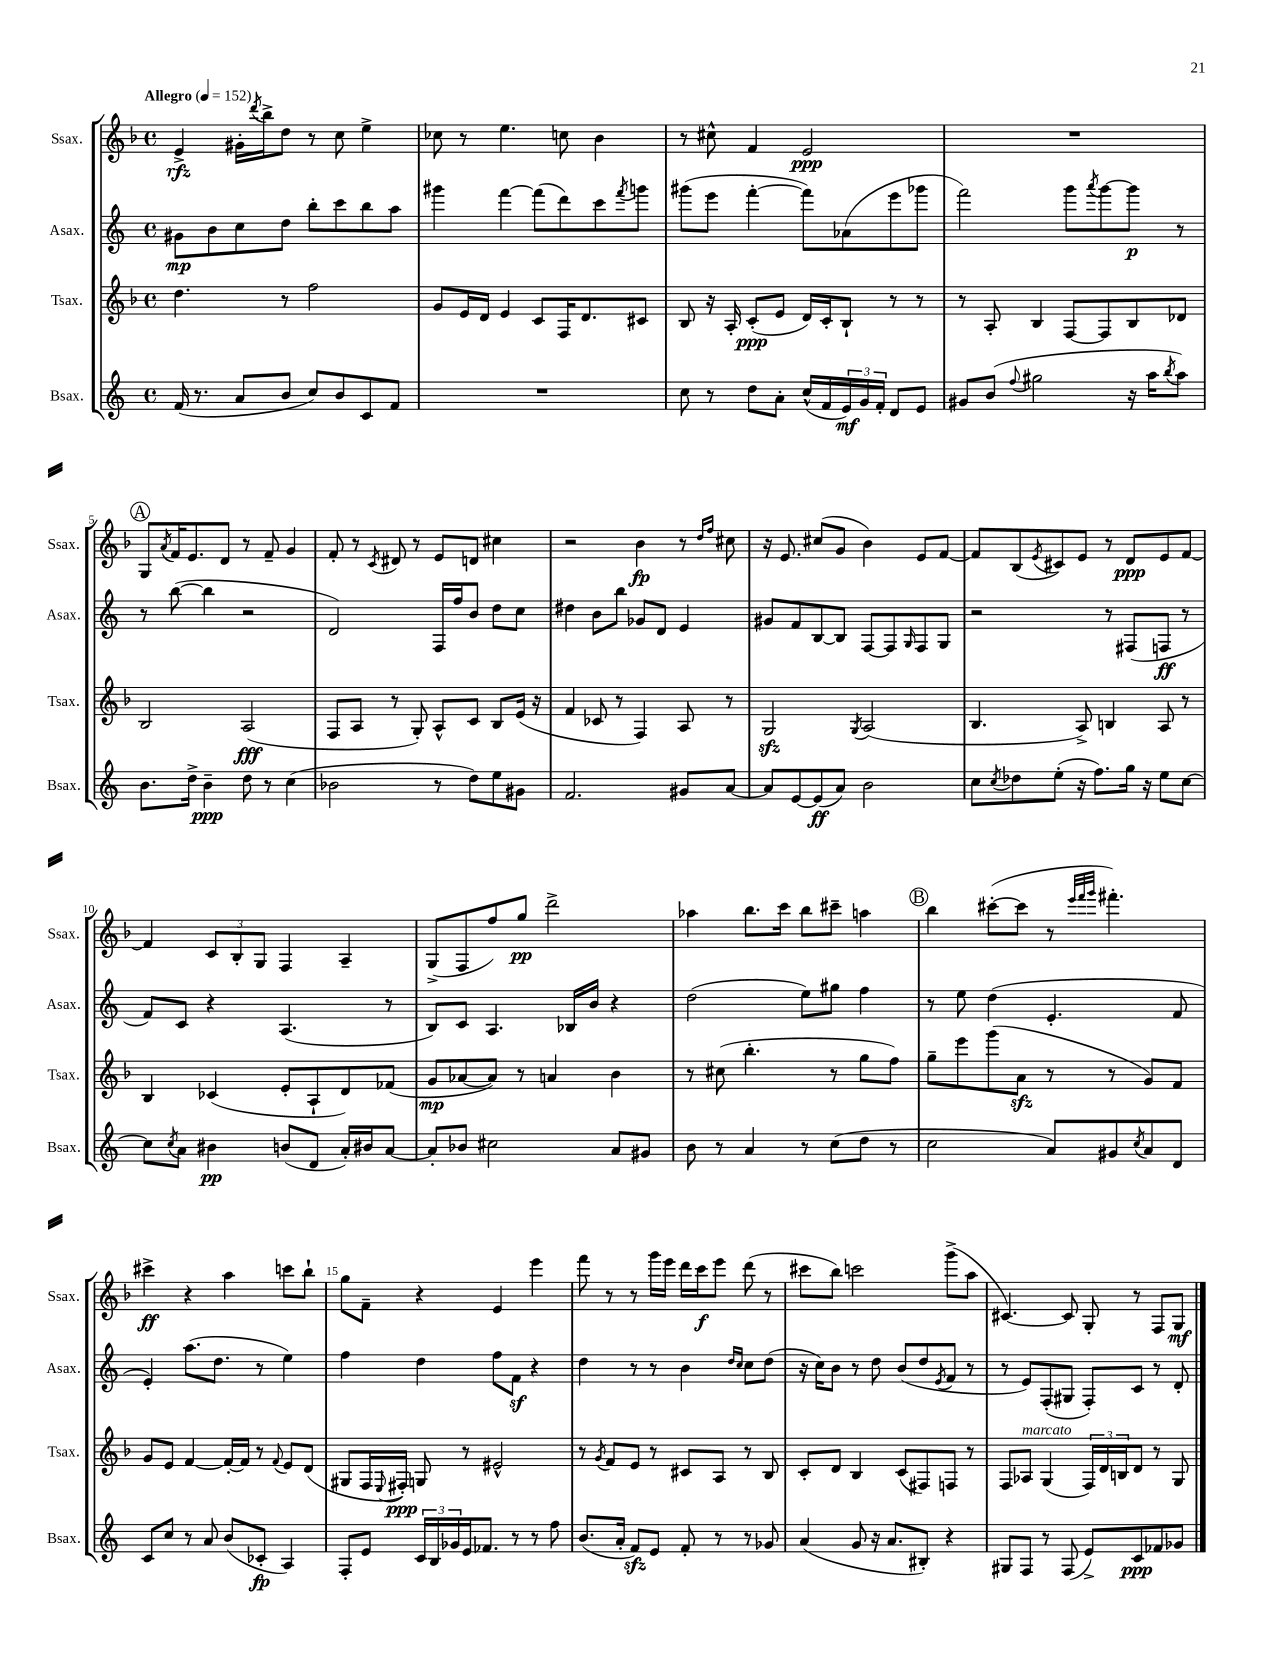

**kern	**dynam	**kern	**dynam	**kern	**dynam	**kern	**dynam
*part4	*part4	*part3	*part3	*part2	*part2	*part1	*part1
*staff4	*staff4	*staff3	*staff3	*staff2	*staff2	*staff1	*staff1
*I"Bsax.	*	*I"Tsax.	*	*I"Asax.	*	*I"Ssax.	*
*I'Bsax.	*	*I'Tsax.	*	*I'Asax.	*	*I'Ssax.	*
*clefG2	*	*clefG2	*	*clefG2	*	*clefG2	*
*k[]	*	*k[b-]	*	*k[]	*	*k[b-]	*
*M4/4	*	*M4/4	*	*M4/4	*	*M4/4	*
*met(c)	*	*met(c)	*	*met(c)	*	*met(c)	*
*MM152	*	*MM152	*	*MM152	*	*MM152	*
=1	=1	=1	=1	=1	=1	=1	=1
!	!	!	!	!	!	!LO:TX:a:B:t=Allegro	!
(16f/	.	4.dd\	.	8g#X\L	mp	4e^/	rfz
8.r	.	.	.	.	.	.	.
.	.	.	.	8b\	.	.	.
8a/L	.	.	.	8cc\	.	16g#X'\LL	.
.	.	.	.	.	.	8qddd/	.
.	.	.	.	.	.	16bb-^\J	.
8b/J	.	8r	.	8dd\J	.	8dd\J	.
8cc/L)	.	2ff\	.	8bb'\L	.	8r	.
8b/	.	.	.	8ccc\	.	8cc\	.
8c/	.	.	.	8bb\	.	4ee^\	.
8f/J	.	.	.	8aa\J	.	.	.
=2	=2	=2	=2	=2	=2	=2	=2
1r	.	8g/L	.	4ggg#X\	.	8cc-X\	.
.	.	16e/L	.	.	.	8r	.
.	.	16d/JJ	.	.	.	.	.
.	.	4e/	.	[4fff\	.	4.ee\	.
.	.	8c/L	.	(8fff\L]	.	.	.
.	.	16F/K	.	8ddd\)	.	8ccn\	.
.	.	8.d/	.	.	.	.	.
.	.	.	.	8ccc\	.	4b-\	.
.	.	.	.	8qfff/	.	.	.
.	.	8c#X/J	.	8gggn\J	.	.	.
=3	=3	=3	=3	=3	=3	=3	=3
8cc\	.	8B-/	.	(8ggg#X\L	.	8r	.
8r	.	16r	.	8eee\J	.	8cc#X^^\	.
.	.	16A'/	.	.	.	.	.
8dd\L	.	(8c'/L	ppp	[4fff'\	.	4f/	.
8a'\J	.	8e/J	.	.	.	.	.
(16cc^^/LL	.	16d/LL)	.	8fff\L])	.	2e/	ppp
16f/	.	16c'/J	.	.	.	.	.
24e/)	mf	8B-`/J	.	(8a-X\	.	.	.
24g/	.	.	.	.	.	.	.
24f'/JJ	.	.	.	.	.	.	.
8d/L	.	8r	.	8eee\	.	.	.
8e/J	.	8r	.	8ggg-X\J	.	.	.
=4	=4	=4	=4	=4	=4	=4	=4
8g#X/L	.	8r	.	2fff\)	.	1r	.
(8b/J	.	8A'/	.	.	.	.	.
8qqff/	.	.	.	.	.	.	.
2gg#X\	.	4B-/	.	.	.	.	.
.	.	[8F/L	.	8ggg\L	.	.	.
.	.	.	.	8qaaa/	.	.	.
.	.	8F/]	.	[8ggg\	.	.	.
16r	.	8B-/	.	8ggg\J]	p	.	.
16aa\KL	.	.	.	.	.	.	.
8qbb/	.	.	.	.	.	.	.
8aa\J)	.	8d-X/J	.	8r	.	.	.
!!LO:LB:g=z
!!LO:REH:place=s1:t=A
=5	=5	=5	=5	=5	=5	=5	=5
8.b\L	.	2B-/	.	8r	.	8G/L	.
.	.	.	.	.	.	8qa/	.
.	.	.	.	([8bb\	.	16f/K	.
16dd^\Jk	.	.	.	.	.	8.e/	.
4b~\	ppp	.	.	4bb\]	.	.	.
.	.	.	.	.	.	8d/J	.
8dd\	.	(2A/	fff	2r	.	8r	.
8r	.	.	.	.	.	8f~/	.
(4cc\	.	.	.	.	.	4g/	.
=6	=6	=6	=6	=6	=6	=6	=6
2b-X\	.	8F/L	.	2d/)	.	8f'/	.
.	.	8A/J	.	.	.	8r	.
.	.	.	.	.	.	8qc/	.
.	.	8r	.	.	.	8d#X/	.
.	.	8G'/)	.	.	.	8r	.
8r	.	8A^^/L	.	16F/LL	.	8e/L	.
.	.	.	.	16ff/J	.	.	.
8dd\L)	.	8c/J	.	8b/J	.	8dn/J	.
8ee\	.	8B-/L	.	8dd\L	.	4cc#X\	.
8g#X\J	.	(16e/Jk	.	8cc\J	.	.	.
.	.	16r	.	.	.	.	.
=7	=7	=7	=7	=7	=7	=7	=7
2.f/	.	4f/	.	4dd#X\	.	2r	.
.	.	8c-X/	.	8b\L	.	.	.
.	.	8r	.	8bb\J	.	.	.
.	.	4F/)	.	8g-X/L	.	4b-\	fp
.	.	.	.	8d/J	.	.	.
8g#X/L	.	8A/	.	4e/	.	8r	.
.	.	.	.	.	.	16qqdd/LL	.
.	.	.	.	.	.	16qqff/JJ	.
[8a/J	.	8r	.	.	.	8cc#X\	.
=8	=8	=8	=8	=8	=8	=8	=8
8a/L]	.	2Gzz/	.	8g#X/L	.	16r	.
.	.	.	.	.	.	8.e/	.
[8e/	.	.	.	8f/	.	.	.
(8e/]	ff	.	.	[8B/	.	(8cc#X/L	.
8a/J)	.	.	.	8B/J]	.	8g/J	.
.	.	8qG/	.	.	.	.	.
2b\	.	(2A/	.	[8F/L	.	4b-\)	.
.	.	.	.	8F/]	.	.	.
.	.	.	.	16qqG/	.	.	.
.	.	.	.	8F/	.	8e/L	.
.	.	.	.	8G/J	.	[8f/J	.
=9	=9	=9	=9	=9	=9	=9	=9
8cc\L	.	4.B-/	.	2r	.	8f/L]	.
8qcc/	.	.	.	.	.	.	.
8dd-X\	.	.	.	.	.	(8B-/	.
.	.	.	.	.	.	8qe/	.
(8ee'\J	.	.	.	.	.	8c#X/)	.
16r	.	8A^/)	.	.	.	8e/J	.
8.ff\L)	.	.	.	.	.	.	.
.	.	4Bn/	.	8r	.	8r	.
16gg\Jk	.	.	.	(8F#X/L	.	8d/L	ppp
16r	.	.	.	.	.	.	.
8ee\L	.	8A/	.	8Fn/J	ff	8e/	.
[8cc\J	.	8r	.	8r	.	[8f/J	.
!!LO:LB:g=z
=10	=10	=10	=10	=10	=10	=10	=10
8cc\L]	.	4B-/	.	8f/L)	.	4f/]	.
8qcc/	.	.	.	.	.	.	.
8a\J	.	.	.	8c/J	.	.	.
4b#X\	pp	(4c-X/	.	4r	.	12c/L	.
.	.	.	.	.	.	12B-'/	.
.	.	.	.	.	.	12G/J	.
(8bn/L	.	8e'/L	.	(4.A/	.	4F/	.
8d/J	.	8A`/	.	.	.	.	.
16a'/LL)	.	8d/)	.	.	.	4A~/	.
16b#X/J	.	.	.	.	.	.	.
[8a/J	.	(8f-X/J	.	8r	.	.	.
=11	=11	=11	=11	=11	=11	=11	=11
8a'/L]	.	8g/L	mp	8B/L)	.	(8G^/L	.
8b-X/J	.	[8a-X/	.	8c/J	.	8F/	.
2cc#X\	.	8a-/J])	.	4.A/	.	8ff/)	.
.	.	8r	.	.	.	8gg/J	pp
.	.	4an/	.	.	.	2ddd^\	.
.	.	.	.	16B-X/LL	.	.	.
.	.	.	.	16b/JJ	.	.	.
8a/L	.	4b-\	.	4r	.	.	.
8g#X/J	.	.	.	.	.	.	.
=12	=12	=12	=12	=12	=12	=12	=12
8b\	.	8r	.	(2dd\	.	4aa-X\	.
8r	.	(8cc#X\	.	.	.	.	.
4a/	.	4.bb-'\	.	.	.	8.bb-\L	.
.	.	.	.	.	.	16ccc\Jk	.
8r	.	.	.	8ee\L)	.	8bb-\L	.
(8cc\L	.	8r	.	8gg#X\J	.	8ccc#X~\J	.
8dd\J	.	8gg\L	.	4ff\	.	4aan\	.
8r	.	8ff\J)	.	.	.	.	.
!!LO:REH:place=s1:t=B
=13	=13	=13	=13	=13	=13	=13	=13
2cc\	.	8gg~\L	.	8r	.	4bb-\	.
.	.	8eee\	.	8ee\	.	.	.
.	.	(8ggg\	.	(4dd\	.	([8ccc#X'\L	.
.	.	8azz\J	.	.	.	8ccc#\J]	.
8a/L)	.	8r	.	4.e'/	.	8r	.
.	.	.	.	.	.	32qqeee/LLL	.
.	.	.	.	.	.	32qqfff/	.
.	.	.	.	.	.	32qqggg/JJJ	.
8g#X/	.	8r	.	.	.	4.fff#X'\)	.
8qcc/	.	.	.	.	.	.	.
8a/	.	8g/L)	.	.	.	.	.
8d/J	.	8f/J	.	8f/	.	.	.
!!LO:LB:g=z
=14	=14	=14	=14	=14	=14	=14	=14
8c/L	.	8g/L	.	4e'/)	.	4ccc#X^\	ff
8cc/J	.	8e/J	.	.	.	.	.
8r	.	[4f/	.	(8.aa\L	.	4r	.
8a/	.	.	.	.	.	.	.
.	.	.	.	8.dd\J	.	.	.
(8b/L	.	16f'/LL_	.	.	.	4aa\	.
.	.	16f/JJ]	.	.	.	.	.
8c-X'/J	fp	8r	.	8r	.	.	.
.	.	8qqf/	.	.	.	.	.
4A/)	.	8e/L	.	4ee\)	.	8cccn\L	.
.	.	(8d/J	.	.	.	8bb-`\J	.
=15	=15	=15	=15	=15	=15	=15	=15
8F'/L	.	8G#X/L	.	4ff\	.	8gg\L	.
8e/J	.	16F/L	.	.	.	8f~\J	.
.	.	8qqE/	.	.	.	.	.
.	.	16F#X'/JJ)	ppp	.	.	.	.
24c/LL	.	8Gn/	.	4dd\	.	4r	.
24B/	.	.	.	.	.	.	.
24g-X/	.	.	.	.	.	.	.
16e/J	.	8r	.	.	.	.	.
8.f-X/J	.	.	.	.	.	.	.
.	.	2e#X^^/	.	8ff\L	.	4e/	.
8r	.	.	.	8fz\J	.	.	.
8r	.	.	.	4r	.	4eee\	.
8ff\	.	.	.	.	.	.	.
=16	=16	=16	=16	=16	=16	=16	=16
(8.b/L	.	8r	.	4dd\	.	8fff\	.
.	.	8qg/	.	.	.	.	.
.	.	8f/L	.	.	.	8r	.
16a'/Jk	.	.	.	.	.	.	.
8fzz/L)	.	8e/J	.	8r	.	8r	.
8e/J	.	8r	.	8r	.	16ggg\LL	.
.	.	.	.	.	.	16eee\JJ	.
8f'/	.	8c#X/L	.	4b\	.	16ddd\LL	.
.	.	.	.	.	.	16ccc\J	f
8r	.	8A/J	.	.	.	8eee\J	.
.	.	.	.	16qqdd/LL	.	.	.
.	.	.	.	16qqcc/JJ	.	.	.
8r	.	8r	.	8cc\L	.	(8ddd\	.
8g-X/	.	8B-/	.	(8dd\J	.	8r	.
=17	=17	=17	=17	=17	=17	=17	=17
(4a/	.	8c'/L	.	16r	.	8ccc#X\L	.
.	.	.	.	16cc\KL)	.	.	.
.	.	8d/J	.	8b\J	.	8bb-\J)	.
8g/	.	4B-/	.	8r	.	2cccn\	.
16r	.	.	.	8dd\	.	.	.
8.a/L	.	.	.	.	.	.	.
.	.	(8c/L	.	(8b/L	.	.	.
8B#X'/J)	.	8F#X/)	.	8dd/	.	.	.
.	.	.	.	8qe/	.	.	.
4r	.	8Fn/J	.	8f/J	.	(8ggg^\L	.
.	.	8r	.	8r	.	8aa\J	.
=18	=18	=18	=18	=18	=18	=18	=18
8G#X/L	.	8F/L	.	8r	.	[4.c#X/)	.
!	!	!LO:TX:a:i:t=marcato	!	!	!	!	!
8F/J	.	8A-X/J	.	8e/L)	.	.	.
8r	.	(4G/	.	(8F'/	.	.	.
(8F/	.	.	.	8G#X/J	.	8c#/]	.
8e^/L)	.	24F/LL)	.	8F'/L)	.	8G'/	.
.	.	24d/	.	.	.	.	.
.	.	24Bn/J	.	.	.	.	.
8c/	ppp	8d/J	.	8c/J	.	8r	.
8f-X/	.	8r	.	8r	.	8F/L	.
8g-X/J	.	8G/	.	8d'/	.	8G/J	mf
==	==	==	==	==	==	==	==
*-	*-	*-	*-	*-	*-	*-	*-
